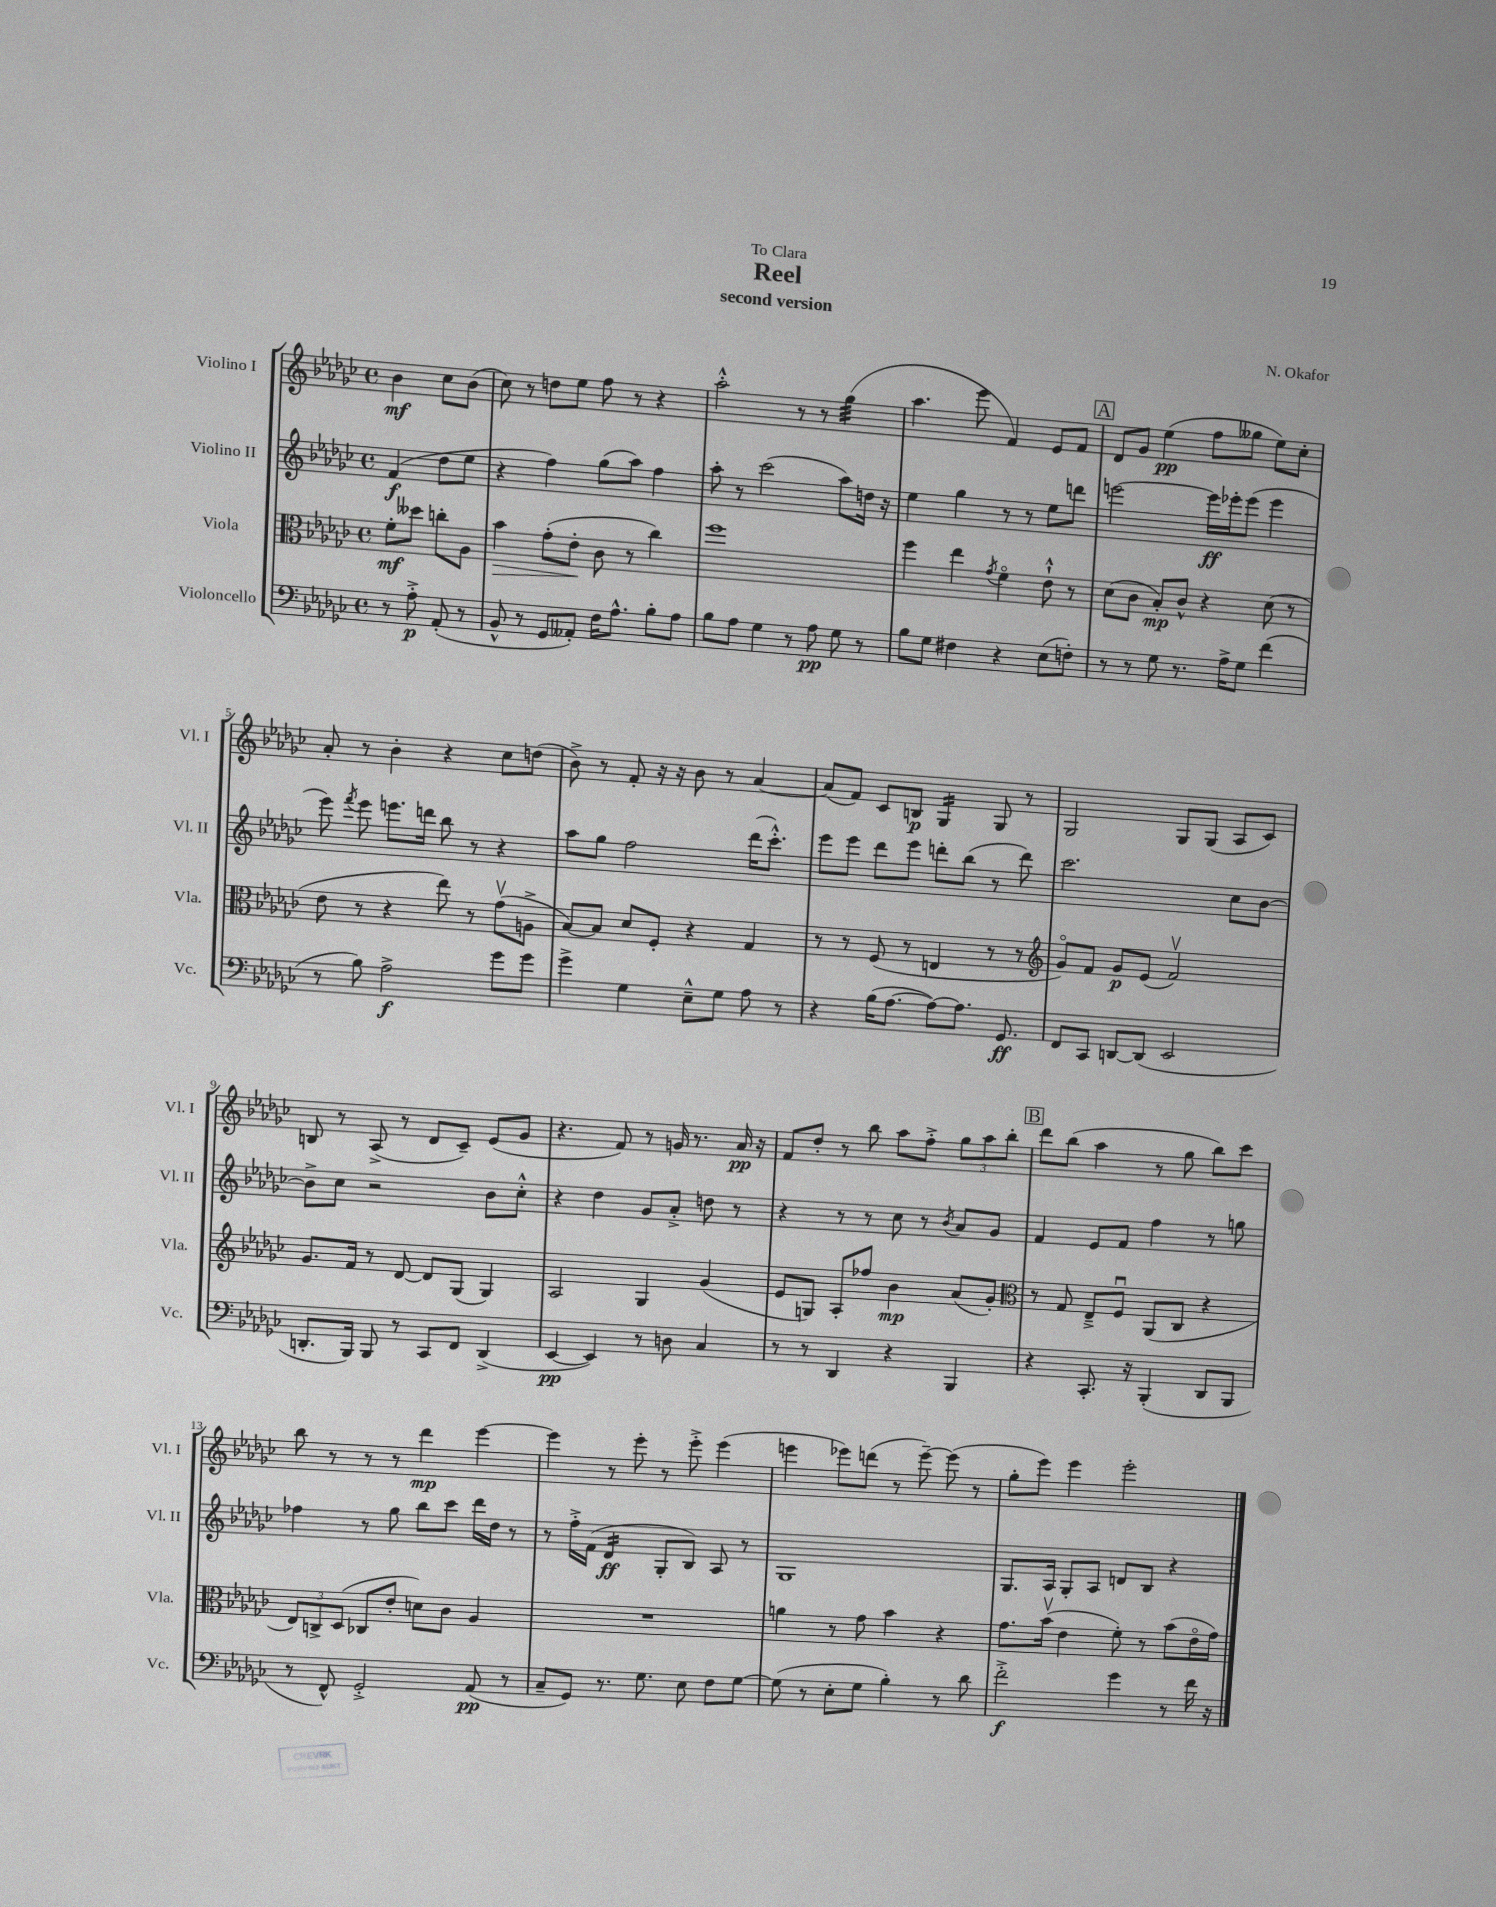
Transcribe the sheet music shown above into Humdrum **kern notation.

**kern	**kern	**kern	**kern
*staff4	*staff3	*staff2	*staff1
*clefF4	*clefC3	*clefG2	*clefG2
*k[b-e-a-d-g-c-]	*k[b-e-a-d-g-c-]	*k[b-e-a-d-g-c-]	*k[b-e-a-d-g-c-]
*M4/4	*M4/4	*M4/4	*M4/4
*met(c)	*met(c)	*met(c)	*met(c)
8r	8f'\L	(4f/	4b-\
8A-'^\	8dd--\J	.	.
(8AA-'/	8cc'\L	8dd-\L	8cc-\L
8r	8A-\J	8ee-\J	(8b-\J
=	=	=	=
8BB-^^/	4b-\	4r	8cc-\)
8r	.	.	8r
8GG-/L	(8g-'\L	4ff\)	8dd\L
8AA--'/J)	8e-'\J	.	8ee-\J
16F\LK	8c-\	(8gg-\L	8ff\
8.A-^^\J	.	.	.
.	8r	8aa-\J)	8r
8B-'\L	4cc-\)	4ff\	4r
8A-\J	.	.	.
=	=	=	=
8B-\L	1ff	8aa-'\	2aa-'^^\
8A-\J	.	8r	.
4G-\	.	(2ccc-\	.
8r	.	.	8r
8A-\	.	.	8r
8G-\	.	8aa-\L)	(4gg-\
8r	.	16dd\Jk	.
.	.	16r	.
=	=	=	=
8B-\L	4ff\	4ee-\	4.aa-\
8G-\J	.	.	.
4F#\	4ee-\	4gg-\	.
.	.	.	8eee-\
.	8qg-/	.	.
4r	4fo\	8r	4f/)
.	.	8r	.
(8E-\L	8e-`^^\	8ee-\L	8e-/L
8F'\J)	8r	8ddd\J	8f/J
=	=	=	=
8r	(8d-\L	[2eee\	8d-/L
8r	8c-\J	.	8g-/J
8G-\	8B-'/L)	.	(4ee-\
8.r	8c-^^/J	.	.
.	4r	16eee\]LL	8ff\L
16A-^\LK	.	16eee-'\J	.
8G-\J	.	(8eee-\J	8gg--\J
(4f\	(8d-\	4eee-\	8ee-\L)
.	8r	.	8cc-'\J
=	=	=	=
8r	8e-\	8eee-\)	8a-'/
.	.	8qfff/	.
8B-\)	8r	8eee-\	8r
2A-^\	4r	8.eee\L	4b-'\
.	.	16ddd\Jk	.
.	8ee-\)	8bb-\	4r
.	8r	8r	.
8g-\L	(8g-v\L	4r	8cc-\L
8g-\J	8A^\J	.	(8dd\J
=	=	=	=
4g-^\	[8B-/L)	8aa-\L	8b-^\)
.	8B-/]J	8gg-\J	8r
4G-\	8d-/L	2ff\	8f'/
.	8F'/J	.	16r
.	.	.	16r
8E-~^^\L	4r	.	8b-\
8G-\J	.	.	8r
8A-\	4G-/	(16ddd-\LK	[4a-/
.	.	8.ccc-'^^\J)	.
8r	.	.	.
=	=	=	=
4r	8r	8eee-\L	(8a-/]L
.	8r	8eee-\J	8f/J)
(16B-\LK	(8F/	8ddd-\L	8c-/L
[8.A-\J	.	.	.
.	8r	8eee-\J	8B/J
8A-\_L)	4E/	8ddd'\L	4G-/
8.A-\]J	.	(8bb-\J	.
.	8r	8r	8G-/
8.GG-/	.	.	.
.	8r	8ddd\)	8r
=	=	=	=
*	*clefG2	*	*
8FF/L	8g-o/L)	2.ccc-\	2G-/
8CC-/J	8f/J	.	.
[8DD/L	8g-/L	.	.
(8DD/]J	(8e-/J	.	.
2EE-/	2fv/)	.	8G-/L
.	.	.	(8G-/J
.	.	8cc-\L	8A-/L
.	.	[8b-\J	8c-/J)
=	=	=	=
8.DD'/L	8.g-/L	8b-^\]L	8B/
.	.	8cc-\J	8r
16BBB-/Jk)	16f/Jk	.	.
8BBB-/	8r	2r	(8A-^/
8r	[8d-/	.	8r
8CC-/L	8d-/]L	.	8d-/L
8FF/J	(8G-/J	.	8c-~/J)
(4DD^/	4G-/)	8b-\L	(8e-/L
.	.	8cc-'^^\J	8g-/J
=	=	=	=
[4EE-/	2A-/	4r	4.r
4EE-/])	.	4dd-\	.
.	.	.	8f/)
8r	4G-/	8g-/L	8r
8D\	.	8a-'^/J	16g/
.	.	.	8.r
4C-/	(4g-/	8dd\	.
.	.	8r	16a-/
.	.	.	16r
=	=	=	=
8r	8e-/L	4r	8f/L
8r	8G/J)	.	8dd-'/J
4DD-/	8A-'/L	8r	8r
.	8ff-/J	8r	8bb-\
4r	4b-\	8cc-\	8aa-\L
.	.	8r	8ff'^\J
.	.	8qb-/	.
4BBB-/	(8a-/L	8a-/L	12gg-\L
.	.	.	12aa-\
.	8g-'/J)	8g-/J	.
.	.	.	12bb-'\J
=	=	=	=
*	*clefC3	*	*
4r	8r	4f/	8ddd-\L
.	8G-/	.	(8bb-\J
8.CC-'/	8E-~^/L	8e-/L	4aa-\
.	8Fu/J	8f/J	.
16r	.	.	.
(4BBB-'/	(8AA-/L	4ff\	8r
.	8C-/J	.	8gg-\
8DD-/L	4r	8r	8bb-\L)
8BBB-/J	.	8gg\	8ccc-\J
=	=	=	=
8r	12E-/L)	4ff-\	8bb-\
.	12C^/	.	.
8FF^^/)	.	.	8r
.	(12D-/J	.	.
2GG-'^/	8C-/L	8r	8r
.	8e-'/J	8gg-\	8r
.	8d\L)	8bb-\L	4ddd-\
.	8c-\J	8ccc-\J	.
(8AA-/	4A-/	16ddd-\LL	[4eee-\
.	.	16dd-\JJ	.
8r	.	8r	.
=	=	=	=
8C-~/L	1r	8r	4eee-\]
8GG-/J)	.	16ff'^\LL	.
.	.	(16f\JJ	.
8.r	.	4d-/	8r
.	.	.	8eee-'\
8.G-\	.	.	.
.	.	8G-'/L	8r
8E-\	.	8B-/J)	8eee-'^\
8F\L	.	8A-/	(4eee-\
[8G-\J	.	8r	.
=	=	=	=
(8G-\]	4a\	1G-	4eee\
8r	.	.	.
8E-'\L	8r	.	8eee-\L)
8G-\J	8g-\	.	(8ddd\J
4B-'\)	4b-\	.	8r
.	.	.	[8eee-~\)
8r	4r	.	(8eee-\]
8d-\	.	.	8r
=	=	=	=
2f'^\	8.g-\L	8.G-/L	8gg-'\L
.	.	.	8eee-\J)
.	(16b-v\Jk	16A-/Jk	.
.	4e-\	8G-'/L	4eee-\
.	.	8A-/J	.
4g-\	8f'\)	8d/L	2eee-'\
.	8r	8B-/J	.
8r	(8b-\L	4r	.
16f\	16e-o\L	.	.
16r	16g-\JJ)	.	.
==	==	==	==
*-	*-	*-	*-
